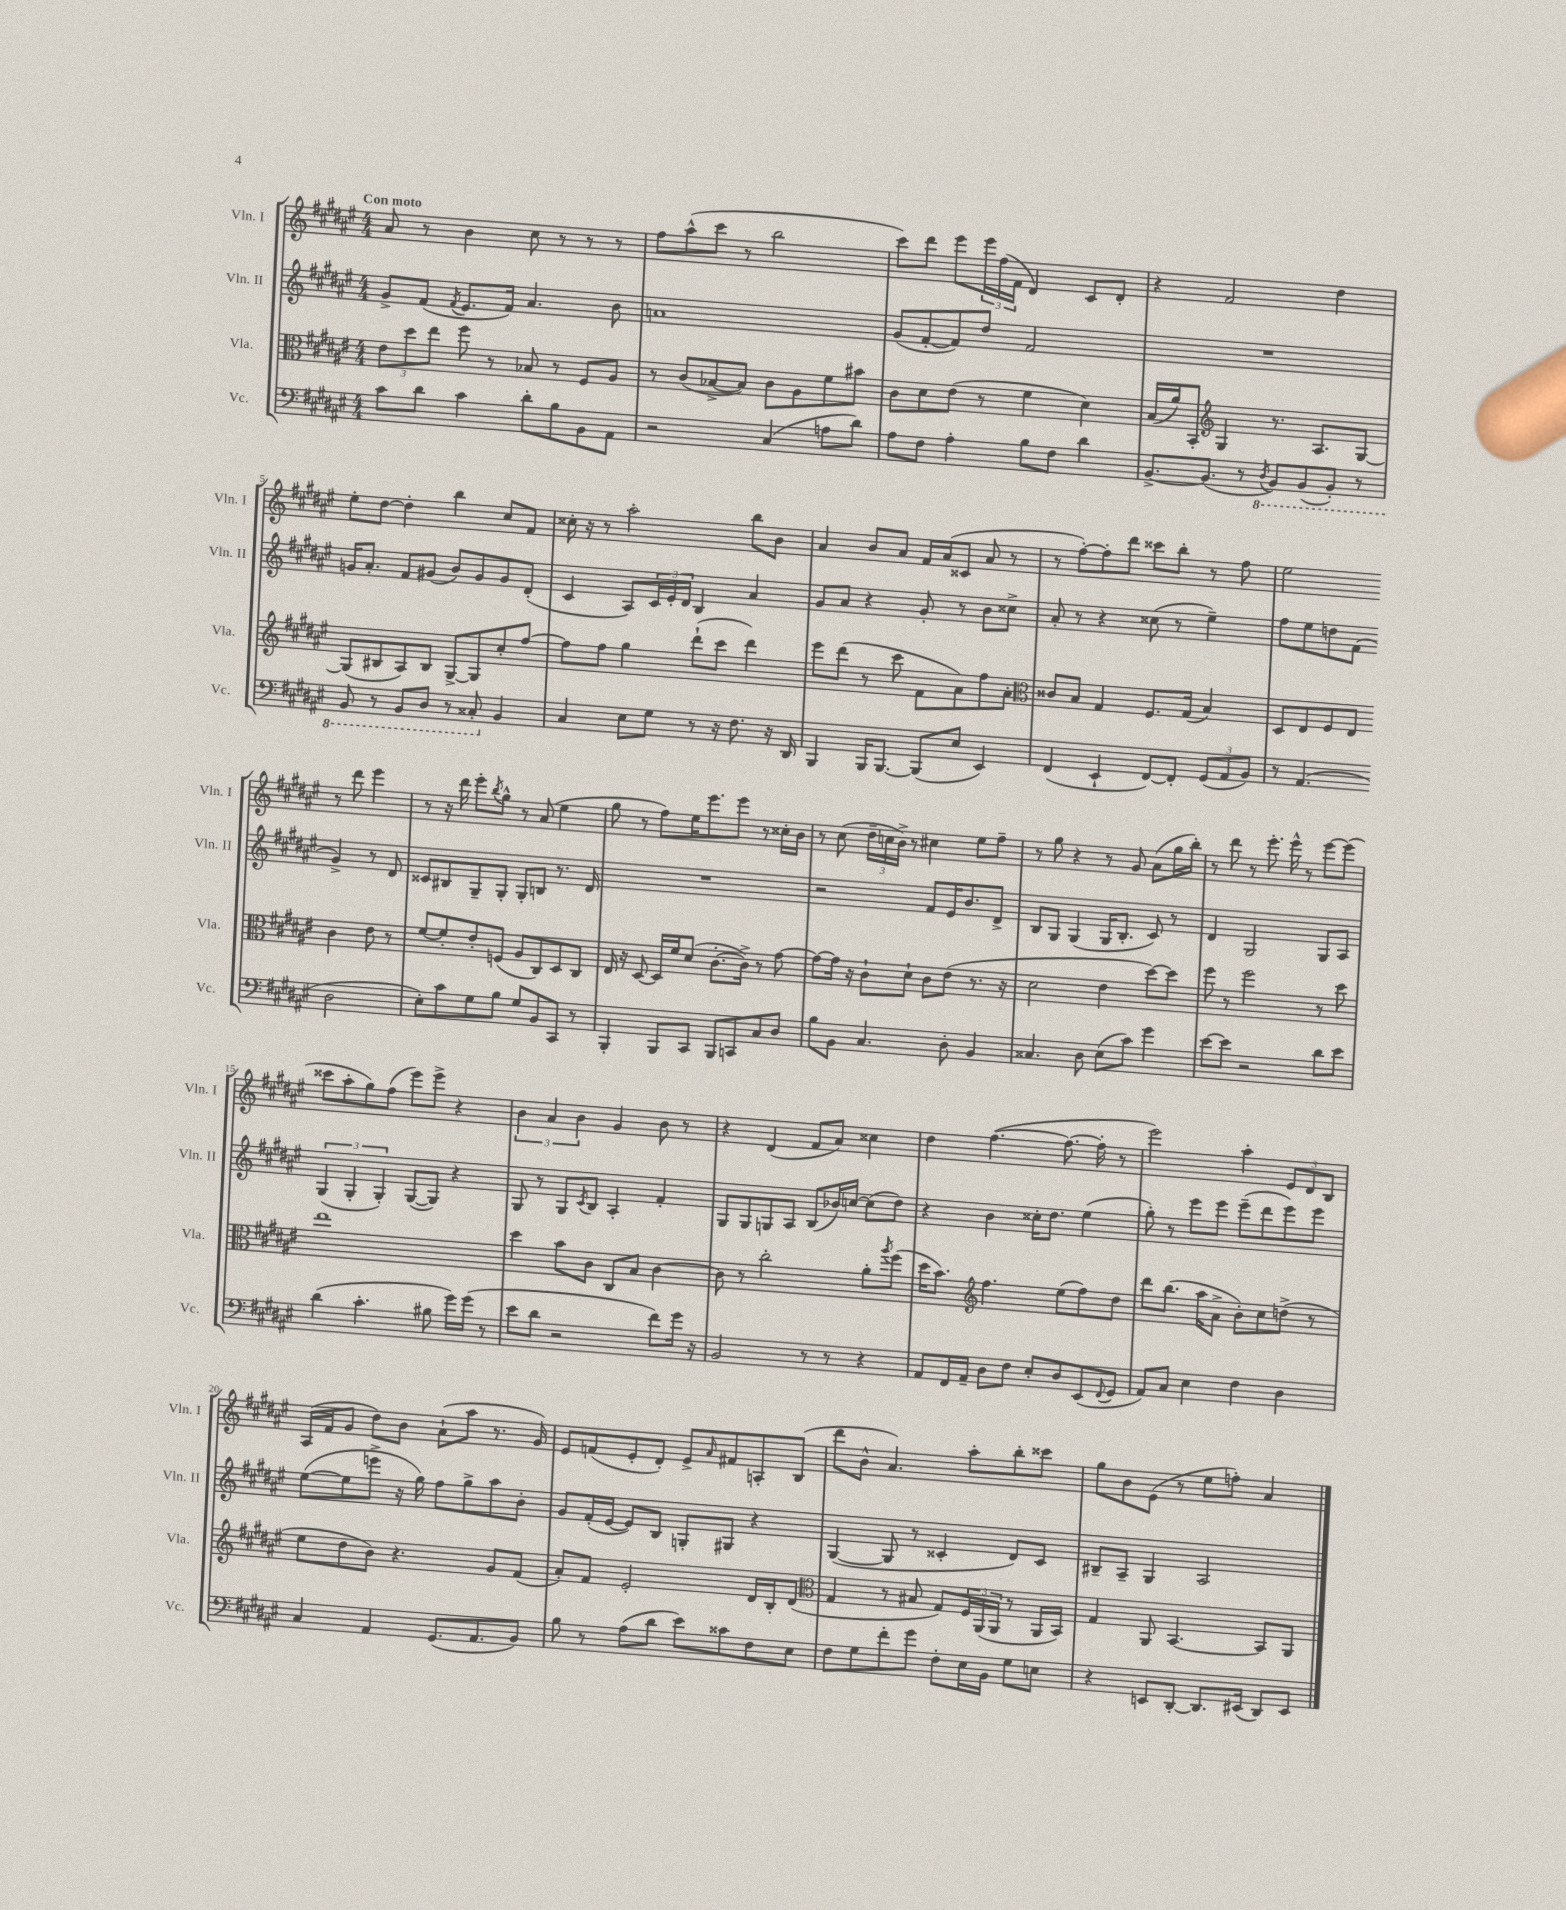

**kern	**kern	**kern	**kern
*staff4	*staff3	*staff2	*staff1
*clefF4	*clefC3	*clefG2	*clefG2
*k[f#c#g#d#a#e#]	*k[f#c#g#d#a#e#]	*k[f#c#g#d#a#e#]	*k[f#c#g#d#a#e#]
*M4/4	*M4/4	*M4/4	*M4/4
8c#	12e#	8g#^	8a#
.	12dd#	.	.
8d#	.	(8f#	8r
.	12ee#	.	.
.	.	8qf#	.
4c#	8ff#	8.e#	4b
.	8r	.	.
.	.	16f#)	.
8d#'	8B-	4.a#	8cc#
8B	8r	.	8r
8BB	8F#	.	8r
8AA#	8A#	8b	8r
=	=	=	=
2r	8r	1a	8ff#
.	(8c#	.	(8aa#^^
.	[8B-^	.	8ccc#
.	8B-])	.	8r
(4C#	8c#	.	2bb
.	8A#	.	.
8A	8f#	.	.
8d#)	8b#	.	.
=	=	=	=
8A#	8c#	(8g#	8ccc#)
8F#	8d#	[8f#'	8ddd#
4A#'	(8e#	8f#])	8eee#
.	8r	8dd#	24eee#
.	.	.	(24ff#
.	.	.	24f#
8B	4f#	2f#	4d#)
8F#	.	.	.
4d#	4d#)	.	8c#
.	.	.	8d#'
=	=	=	=
[8.BB^	(16B	1r	4r
.	16a#)	.	.
.	8BB'	.	.
(8.BB]	.	.	.
*	*clefG2	*	*
.	4G#	.	2f#
8r	.	.	.
8qDD#	.	.	.
8BBB)	8.r	.	.
(8BBB	.	.	.
.	8.A#	.	.
8BBB')	.	.	4dd#
8r	[8G#	.	.
=	=	=	=
8BBB	(8G#]	16g	8ee#'
.	.	8.a#'	.
8r	8B#	.	[8dd#
8BBB	8A#)	8f#	4dd#']
8DD#	8B#	(8g#	.
8r	[8G#^	8b)	4bb
8CC##'	8G#]	8g#	.
4BB	8cc#'	8g#	8cc#
.	[8ff#	(8d#'	8f#
=	=	=	=
4C#	8ff#]	4c#	16cc##'
.	.	.	16r
.	8ff#	.	8r
8E#	4gg#	8A#)	2aa#'
8G#	.	24c#	.
.	.	24e#'	.
.	.	24d#	.
8r	(8ddd#`	4B	.
16r	8ccc#	.	.
8.F#	.	.	.
.	4ddd#)	4a#	8bb
16r	.	.	8b
16DD#	.	.	.
=	=	=	=
4BBB	8eee#	8g#	4a#
.	(8ddd#	8a#	.
16BBB	8r	4r	8b
[8.BBB	.	.	.
.	8ccc#	.	8a#
(8BBB]	8f#	8g#'	16f#
.	.	.	(16a#
8E#	8a#)	8r	8c##
4EE#)	8ff#	8b	8a#
.	8a#'	8cc##^	8r
=	=	=	=
*	*clefC3	*	*
(4FF#	8c##	8a#'	8r
.	8B	8r	[8ff#')
4EE#`	4G#	4r	8ff#']
.	.	.	8ddd#
[8FF#)	8.F#	(8cc##	8ccc##
8FF#']	.	8r	8bb'
.	(16G#	.	.
(12GG#	4B)	4ee#~)	8r
12AA#	.	.	.
.	.	.	8ff#
12BB)	.	.	.
=	=	=	=
8r	8D#	8ff#	2ee#
(4.AA#	8E#	8ee#	.
.	8F#	8dd	.
.	8E#	(8f#	.
2D#	4c#	4g#^)	8r
.	.	.	8ddd#
.	8e#	8r	4eee#
.	8r	8d#	.
=	=	=	=
8E#')	[8f#	8c##	8r
8c#	8f#']	8B#	16r
.	.	.	16ddd#
8G#	8e#'	8G#~	8eee#'
.	.	.	8qbb
8B	(8F	8G#'	8gg#^^
8G#	8A#	8G#'	8r
8BB	8C#)	8B	(8a#
8CC#	8D#	8.r	4ee#
8r	8C#	.	.
.	.	16d#	.
=	=	=	=
4BBB'	16E#	1r	8gg#
.	16r	.	.
.	[8D#	.	8r
8BBB	16D#]	.	8ff#)
.	16f#	.	.
8CC#	(8d#	.	16ee#
.	.	.	8.eee#
8BBB	[8.c#'	.	.
8CC	.	.	8eee#
.	16c#^])	.	.
8C#	8r	.	8r
8D#	[8g#	.	16cc##'
.	.	.	16b
=	=	=	=
8B	8g#_	2r	8r
8BB	16g#]	.	(8cc#
.	16r	.	.
4.C#	8c#`	.	24dd#~
.	.	.	24cc
.	.	.	24b^)
.	8d#`	.	8r
.	8c#	8f#	4cc#
8D#'	(8e#	16e#	.
.	.	8.b	.
4BB	8.r	.	8ee#
.	.	8d#^	8ff#~
.	16r	.	.
=	=	=	=
4.C##	2d#	8B	8r
.	.	8G#	8gg#
.	.	(4G#	4r
8D#	.	.	.
(8E#	4e#	16G#	8r
.	.	8.B'	.
8c#)	.	.	8g#
4g#	[8dd#)	8c#)	(8a#
.	8dd#]	8r	16gg#
.	.	.	16bb')
=	=	=	=
[8e#	8ff#	4d#	8r
8e#]	8r	.	8ddd#
2r	2ff#	2G#	8r
.	.	.	8.eee#'
.	.	.	16eee#^^
.	.	.	8r
8d#	8r	8G#	[8eee#
8e#	8dd#	8A#	(8eee#]
=	=	=	=
(4d#	1ee#	(6G#	8ccc##
.	.	.	8aa#'
.	.	6G#'	.
4.c#'	.	.	8gg#)
.	.	6G#')	.
.	.	.	(8ff#
.	.	([8G#	8eee#)
8B#	.	8G#])	8eee#^
16g#)	.	4r	4r
(16g#	.	.	.
8r	.	.	.
=	=	=	=
8e#	4dd#	8G#	6b
8d#	.	8r	.
.	.	.	6a#
2r	8b	8G#	.
.	.	.	6b
.	.	8qc#	.
.	8c#	8B	.
.	8C#	4A#'	4g#
.	8B	.	.
8f#)	[4c#	4f#'	8b
16g#	.	.	8r
16r	.	.	.
=	=	=	=
2BB	8c#]	8G#	4r
.	8r	8G#	.
.	2cc#'	8G	(4d#
.	.	8A#	.
8r	.	(8B	8f#
8r	.	16b-)	8a#)
.	.	[16cc	.
4r	8a#'	(8cc]	4cc##
.	8qaa#	.	.
.	(8ff#	8dd#)	.
=	=	=	=
8AA#	16dd#	4r	4dd#
.	8.b)	.	.
16FF#	.	.	.
16AA#~	.	.	.
*	*clefG2	*	*
8D#	4.ff#	4b	([4.ff#
8F#	.	.	.
8E#'	.	16cc##'	.
.	.	8.dd#	.
8D#	(8ee#	.	8.ff#_
(8EE#	8ff#)	(4ee#	.
.	.	.	16ff#']
8qqFF#	.	.	.
8GG#	8dd#	.	8r
=	=	=	=
8AA#)	8ddd#	8gg#')	2eee#)
8C#	(8.bb	8r	.
4E#	.	8eee#	.
.	16aa#	.	.
.	8a#^	8eee#	.
4F#	8b')	(8eee#~	4aa#'
.	8cc#	8ddd#	.
4D#	(8dd^	8eee#)	12e#
.	.	.	12d#
.	8r	8eee#	.
.	.	.	12B
=	=	=	=
4C#	8ee#	([8ee#	(16A#
.	.	.	16f#
.	8dd#	8ee#]	8g#
4AA#	8b)	8eee^	8dd#)
.	4.r	16r	8b
.	.	16gg#)	.
(8.GG#	.	8ff#	(8a#`
.	.	8gg#^	8aa#
8.AA#	.	.	.
.	8g#	8aa#	8.r
8BB)	(8f#	8b'	.
.	.	.	16g#)
=	=	=	=
8B	8a#')	8g#	8e#
8r	8f#	(16f#'	(8f
.	.	[16e#	.
(8A#	2e#'	8e#])	8e#'
8d#	.	8B	8d#')
8e#)	.	8G'	8e#^
.	.	.	16qqa#
8c##	.	8G#	8f#
8F#	16d#	4r	8A'
.	16B'	.	.
8E#	(8d#	.	(8B
=	=	=	=
*	*clefC3	*	*
8F#	4G#	([4G#	8ddd#
8G#	.	.	8b^^
8f#'	8r	8G#]	4.a#)
8g#	8B#	8r	.
8F#'	8G#)	4c##'	.
16E#	24F#	.	8aa#'
.	(24AA#	.	.
16BB	.	.	.
.	24AA#	.	.
8G#	8r	8d#)	8bb'
8E	16AA#	8c##	8ccc##
.	16BB)	.	.
=	=	=	=
4r	4G#	8B#~	8gg#
.	.	8A#~	8b
8EE	8AA#	4G#	(8e#
[8DD#'	[4.BB	.	8r
8.DD#]	.	2A#	8ee#
.	.	.	8ff')
(16EE#	.	.	.
8DD#)	8BB]	.	4a#
8EE#	8AA#	.	.
==	==	==	==
*-	*-	*-	*-
